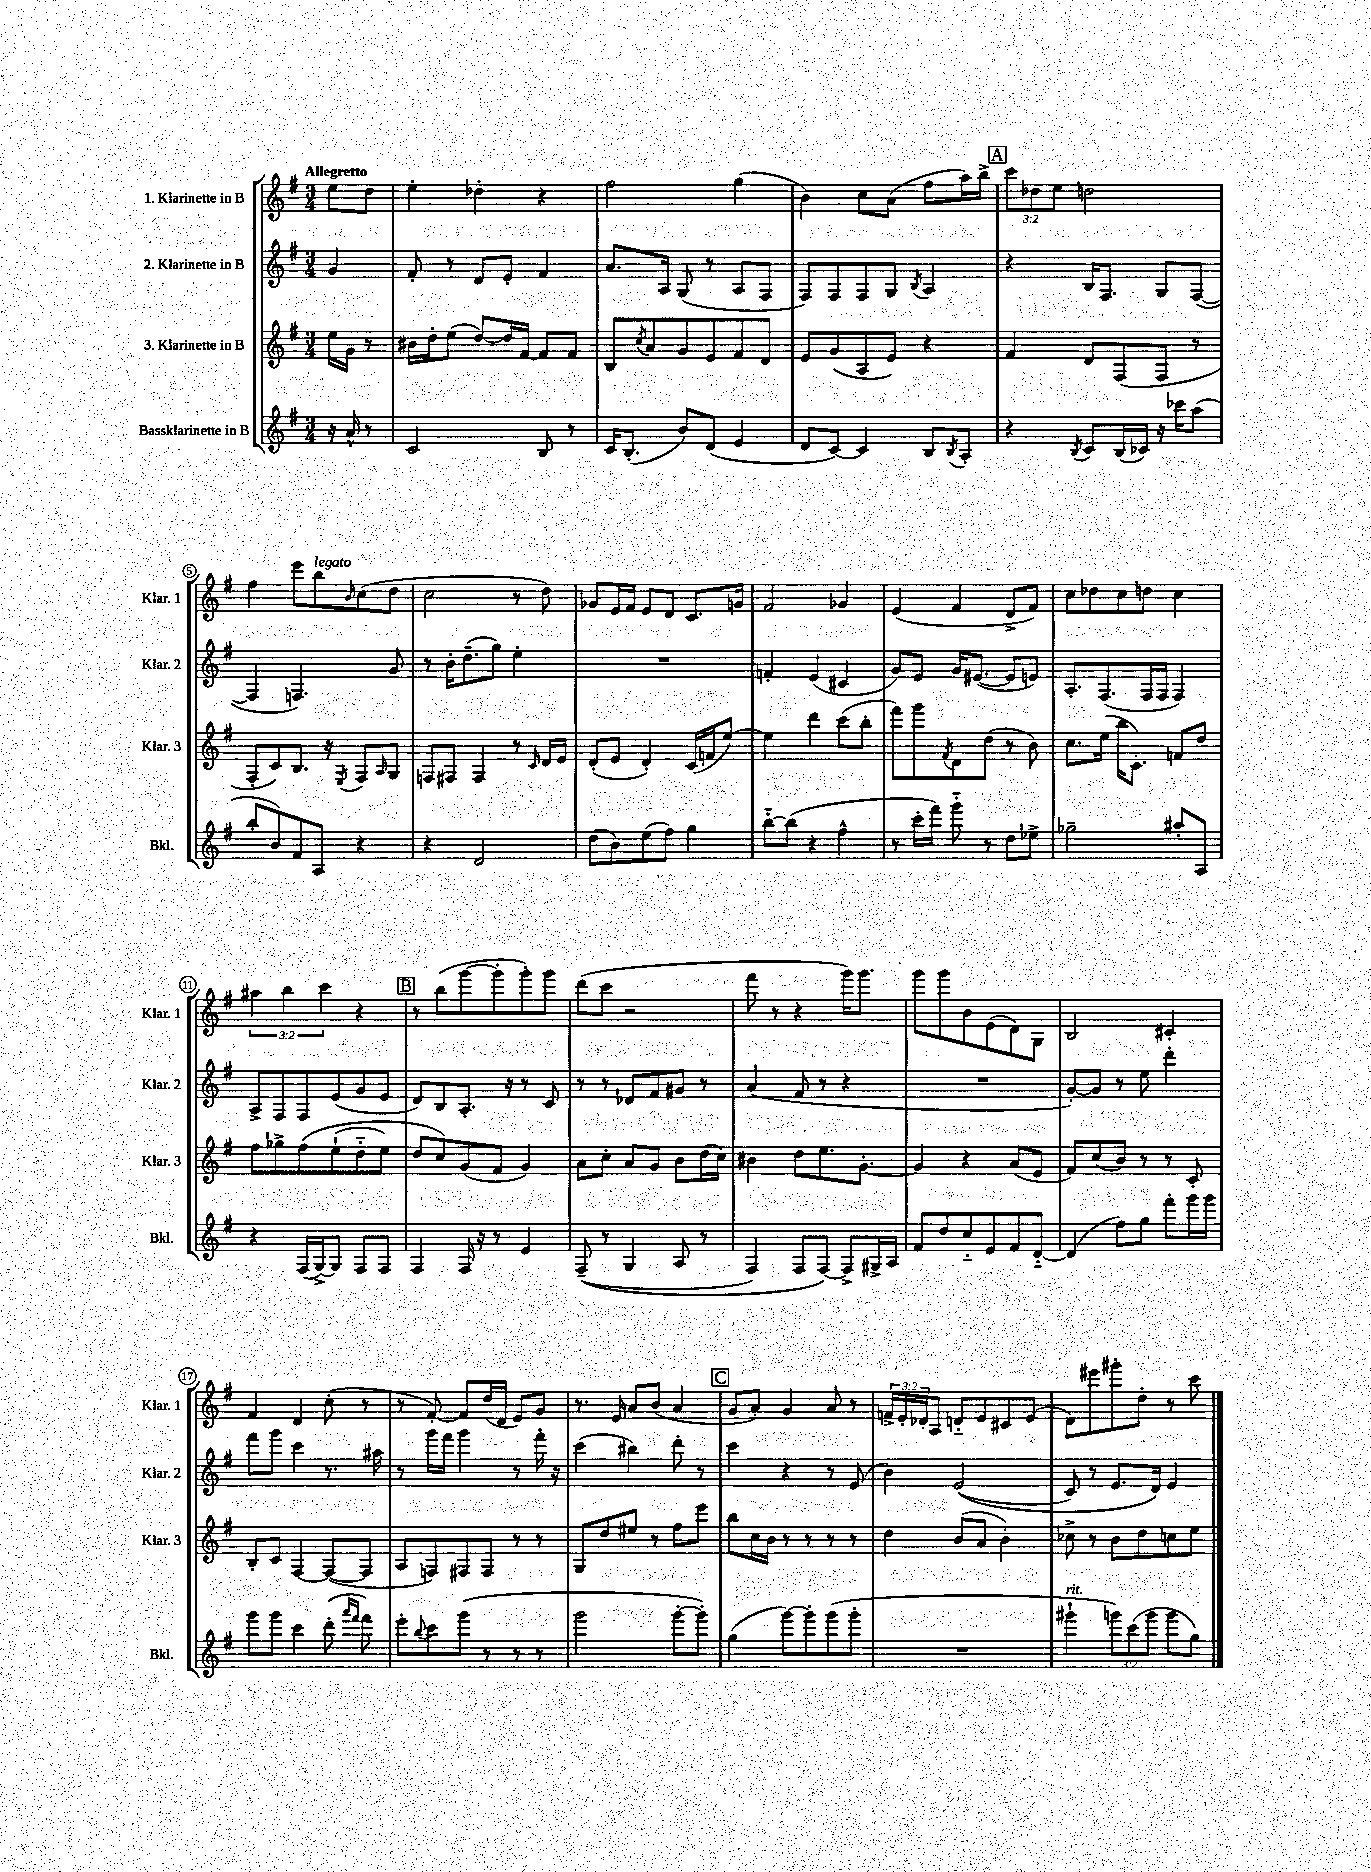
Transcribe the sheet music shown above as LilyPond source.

<<
\new StaffGroup <<
\new Staff = "s0" \with { instrumentName = "1. Klarinette in B" shortInstrumentName = "Klar. 1" } {
    \clef treble \key g \major \numericTimeSignature \time 3/4 \override Staff.TupletNumber.text = #tuplet-number::calc-fraction-text \partial 4 \tempo "Allegretto"
    e''8 d''8 |
    e''4-. des''4-. r4 |
    fis''2 g''4( |
    b'4) c''8 a'8( fis''8 a''16) b''16-> |
    \mark \markup { \box "A" } \tuplet 3/2 { c'''8 des''8 e''8 } d''2 |
    fis''4 e'''8 b''8^\markup { \italic "legato" } \grace { b'16 } c''8( d''8 |
    c''2 r8 d''8) |
    ges'8 e'16 fis'16 e'8 d'8 c'8. g'16 |
    fis'2 ges'4 |
    e'4( fis'4 d'8-> fis'8) |
    c''8 des''8 c''8 d''8 c''4 |
    \tuplet 3/2 { ais''4 b''4 c'''4 } r4 |
    \mark \markup { \box "B" } r8 b''8( g'''8~ g'''8-. g'''8-.) g'''8 |
    d'''8( c'''8 r2 |
    fis'''8 r8 r4 g'''16) g'''8. |
    g'''8 g'''8 b'8 e'8( d'8) g8 |
    b2 cis'4-. |
    fis'4 d'4 c''8-.( r8 |
    r8 fis'8~-.) fis'8 d''16( d'16 e'8) g'8 |
    r8. e'16 a'8 b'8( a'4 |
    \mark \markup { \box "C" } g'8 a'8-.) g'4 a'8 r8 |
    \tuplet 3/2 { f'16-> e'16-. des'16-. } a8 d'8-_ e'8 cis'8 e'8( |
    d'8) eis'''8 gis'''8-. d''8-. r8 c'''8 \bar "|." |
}
\new Staff = "s1" \with { instrumentName = "2. Klarinette in B" shortInstrumentName = "Klar. 2" } {
    \clef treble \key g \major \numericTimeSignature \time 3/4 \partial 4
    g'4 |
    fis'8-. r8 d'8 e'8-. fis'4 |
    a'8. a16 g8( r8 a8 fis8 |
    fis8) fis8 fis8 g8 \acciaccatura { b8 } a4 |
    \mark \markup { \box "A" } r4 b16 fis8. g8 fis8~( |
    fis4 f4.) g'8 |
    r8 b'16-. d''8.--( g''8) e''4-. |
    R2. |
    f'4-. e'4( cis'4 |
    g'8) e'8 g'16 eis'8.~( eis'8 e'8) |
    a8.-. fis8.( fis16 fis16 fis4) |
    a8-> fis8 fis8 e'8( g'8 e'8 |
    \mark \markup { \box "B" } d'8) b8 a8.-. r16 r8 c'8 |
    r8 r8 des'8 fis'8 gis'8 r8 |
    a'4( fis'8 r8 r4 |
    R2. |
    g'8~-.) g'8 r8 e''8 d'''4-. |
    fis'''8 g'''8 c'''4 r8. ais''16 |
    r8 g'''16 fis'''16 g'''4 r8 fis'''16-. r16 |
    c'''4( bis''4) d'''8-. r8 |
    \mark \markup { \box "C" } c'''4 r4 r8 e'8( |
    b'4) e'2(\( |
    c'8) r8 e'8. d'16\) e'4 \bar "|." |
}
\new Staff = "s2" \with { instrumentName = "3. Klarinette in B" shortInstrumentName = "Klar. 3" } {
    \clef treble \key g \major \numericTimeSignature \time 3/4 \partial 4
    e''16 g'16 r8 |
    bis'16 d''16-. e''8( d''8~) d''16 fis'16~ fis'8 fis'8 |
    b8 \acciaccatura { c''8 } a'8 g'8 e'8 fis'8 d'8 |
    e'8 g'8( a8 e'8) r4 |
    \mark \markup { \box "A" } fis'4 d'8 fis8( fis8 r8 |
    fis8-. c'8) b8. r16 \acciaccatura { e8 } fis8 \grace { a16 } g8 |
    f8 fis8 fis4 r8 \grace { c'16 } d'16 e'16 |
    d'8-.( e'8 d'4-.) c'16( f'16 e''8~) |
    e''4 d'''4 c'''8( b''8-. |
    fis'''8) g'''8 \acciaccatura { fis'8 } d'8 d''8( r8 b'8) |
    c''8. e''16( b''16 c'8.-.) f'8 d''8 |
    fis''8 ges''8-> fis''8\( e''8-!( d''8-_ e''8) |
    \mark \markup { \box "B" } d''8 c''8\) g'8( fis'8 g'4) |
    a'8 c''8-. a'8 g'8 b'8 d''16( c''16) |
    bis'4 d''8 e''8. g'8.~-. |
    g'4 r4 a'8( e'8 |
    fis'8) c''8( b'8) r8 r8 c'8-. |
    b8-. c'8 fis4~ fis8~( fis8 |
    a8 f8) fis8 fis8 r8 r8 |
    g8 d''8 eis''8 r8 fis''8 e'''8 |
    \mark \markup { \box "C" } b''8 c''16 b'16 r8 r8 r8 r8 |
    d''4 b'8( a'8 b'4-.) |
    ces''8-> r8 b'8 d''8 c''8 e''8 \bar "|." |
}
\new Staff = "s3" \with { instrumentName = "Bassklarinette in B" shortInstrumentName = "Bkl." } {
    \clef treble \key g \major \numericTimeSignature \time 3/4 \override Staff.TupletNumber.text = #tuplet-number::calc-fraction-text \partial 4
    r16 a'16-^ r8 |
    c'2 b8 r8 |
    c'16 b8.-.( b'8) d'8( e'4 |
    d'8 c'8~) c'4 b8 \acciaccatura { b8 } a8-. |
    \mark \markup { \box "A" } r4 \acciaccatura { b8 } c'8 b16( ces'16) r16 ces'''16 a''8( |
    b''8-. b'8) fis'8 a8 r4 |
    r4 d'2 |
    d''8( b'8) e''8( fis''8) g''4 |
    b''8~-_ b''8( r4 fis''4-^ |
    r8 c'''16-. fis'''16) g'''8-_ r8 d''8 ees''8-> |
    ges''2-- ais''8-. a8 |
    r4 fis16( g16~->) g8 fis8 fis8 |
    \mark \markup { \box "B" } fis4 fis16 r16 r8 e'4 |
    fis8--(\( r8 g4 a8 r8 |
    fis4) fis8 fis8~\) fis8-> gis16-> a16 |
    fis'8 d''8 c''8-_ e'8 fis'8 d'8~-_ |
    d'4( fis''8) g''8 fis'''8-. g'''16 g'''16 |
    g'''8 g'''8 c'''4 d'''8-.( \grace { a'''16 fis'''16 } fis'''8) |
    e'''8-. \appoggiatura { b''8 } c'''8 g'''8( r8 r8 r8 |
    g'''2 g'''8~-. g'''8-.) |
    \mark \markup { \box "C" } g''4( g'''8~) g'''8-. g'''8( g'''8-. |
    R2. |
    gis'''4-!^\markup { \italic "rit." } \tuplet 3/2 { g'''8) c'''8( g'''8 } g'''8 g''8) \bar "|." |
}
>>
>>
\layout { \context { \Score \override BarNumber.stencil = #(make-stencil-circler 0.1 0.3 ly:text-interface::print) } }
